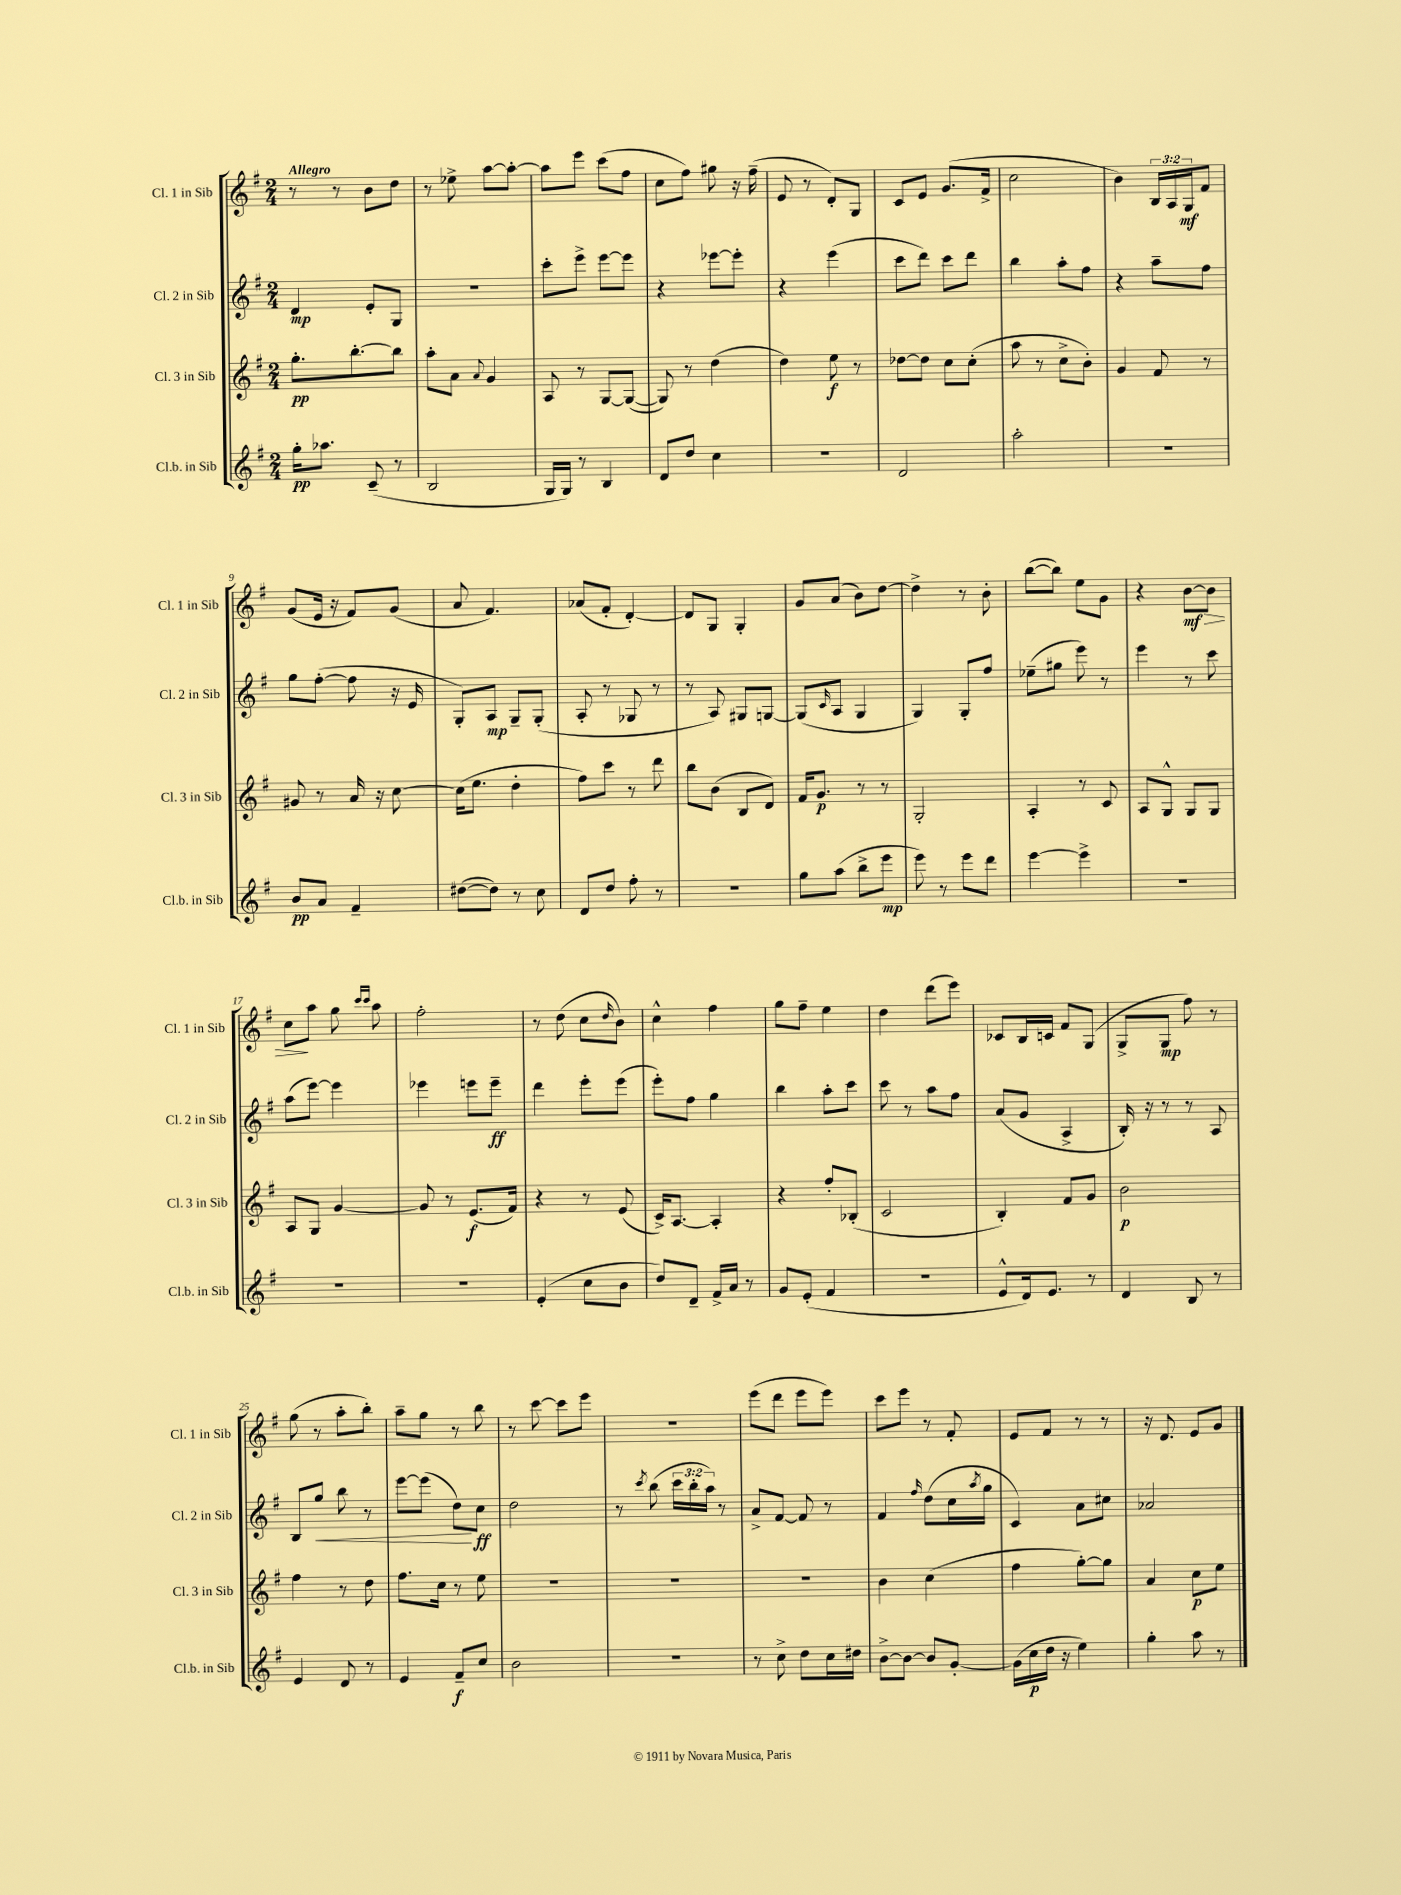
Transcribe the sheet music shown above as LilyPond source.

<<
\new StaffGroup <<
\new Staff = "s0" \with { instrumentName = "Cl. 1 in Sib" shortInstrumentName = "Cl. 1 in Sib" } {
    \clef treble \key g \major \numericTimeSignature \time 2/4 \override Staff.TupletNumber.text = #tuplet-number::calc-fraction-text \tempo "Allegro"
    r8 r8 b'8 d''8 |
    r8 ees''8-> a''8~ a''8~-. |
    a''8 e'''8 c'''8( fis''8 |
    c''8 fis''8) gis''8 r16 fis''16--( |
    e'8 r8 d'8-.) g8 |
    c'8 e'8 g'8.( fis'16-> |
    c''2 |
    b'4) \tuplet 3/2 { b16 a16 g16\mf } fis'8 |
    g'8( e'16 r16 fis'8) g'8( |
    a'8 fis'4.) |
    aes'8( fis'8-. d'4~-.) |
    d'8 g8 g4-. |
    g'8 a'8( b'8) d''8~ |
    d''4-> r8 b'8-. |
    b''8~( b''8) e''8 g'8 |
    r4 b'8~\mf\> b'8 |
    c''8\! a''8 g''8 \grace { c'''16 c'''16 } a''8 |
    fis''2-. |
    r8 d''8( c''8 \grace { d''16 } b'8) |
    c''4-^ fis''4 |
    g''8 fis''8-- e''4 |
    d''4 d'''8( e'''8) |
    ces'8 b16 c'16 fis'8 g8( |
    g8-> g8\mp fis''8) r8 |
    g''8( r8 a''8-. b''8-.) |
    a''8-- g''8 r8 b''8 |
    r8 c'''8~ c'''8 e'''8 |
    R2 |
    e'''8( d'''8 e'''8 e'''8) |
    c'''8 e'''8 r8 fis'8-. |
    e'8 fis'8 r8 r8 |
    r16 d'8. e'8 g'8 \bar "|." |
}
\new Staff = "s1" \with { instrumentName = "Cl. 2 in Sib" shortInstrumentName = "Cl. 2 in Sib" } {
    \clef treble \key g \major \numericTimeSignature \time 2/4 \override Staff.TupletNumber.text = #tuplet-number::calc-fraction-text
    d'4\mp e'8-. g8 |
    R2 |
    c'''8-. e'''8-> e'''8~ e'''8 |
    r4 ees'''8~ ees'''8-. |
    r4 e'''4( |
    c'''8 d'''8) c'''8 d'''8 |
    b''4 a''8-. fis''8 |
    r4 a''8-- fis''8 |
    g''8 fis''8~-.( fis''8 r16 e'16 |
    g8-.) a8\mp g8-- g8-.( |
    a8-. r8 ges8 r8 |
    r8 a8) gis8 g8~ |
    g8( \grace { c'16 } a8 g4 |
    g4) g8-. fis''8 |
    ees''8--( gis''8 e'''8) r8 |
    e'''4 r8 c'''8 |
    a''8( e'''8~) e'''4 |
    ees'''4 e'''8 e'''8--\ff |
    d'''4 e'''8-. e'''8( |
    e'''8-.) fis''8 g''4 |
    b''4 a''8-. c'''8 |
    c'''8 r8 a''8 fis''8 |
    a'8( g'8 a4-> |
    b16-.) r16 r8 r8 a8 |
    b8 g''8\< b''8 r8 |
    e'''8~ e'''8( d''8\!) c''8\ff |
    d''2 |
    r8 \acciaccatura { c'''8 } b''8( \tuplet 3/2 { c'''16 b''16-. a''16) } r8 |
    a'8-> fis'8~ fis'8 r8 |
    fis'4 \grace { fis''16 } d''8( c''16 \acciaccatura { a''8 } g''16 |
    c'4) a'8 cis''8 |
    aes'2 \bar "|." |
}
\new Staff = "s2" \with { instrumentName = "Cl. 3 in Sib" shortInstrumentName = "Cl. 3 in Sib" } {
    \clef treble \key g \major \numericTimeSignature \time 2/4
    g''8.-.\pp b''8.~-. b''8 |
    a''8-. a'8 \appoggiatura { a'8 } g'4 |
    a8 r8 g8~ g8~( |
    g8) r8 d''4( |
    d''4) e''8\f r8 |
    des''8~ des''8 c''8 c''8-.( |
    a''8 r8 c''8-> b'8-.) |
    g'4 fis'8 r8 |
    gis'8 r8 a'16 r16 c''8~ |
    c''16( e''8. d''4-. |
    fis''8) c'''8 r8 d'''8 |
    b''8 b'8( b8 d'8) |
    fis'16 g'8.\p r8 r8 |
    g2-. |
    a4-. r8 c'8 |
    a8 g8-^ g8 g8 |
    a8 g8 g'4~ |
    g'8 r8 e'8.\f( fis'16) |
    r4 r8 e'8( |
    c'16->) a8.~ a4-. |
    r4 fis''8-. bes8-.( |
    c'2 |
    b4-.) fis'8 g'8 |
    b'2\p |
    fis''4 r8 d''8 |
    fis''8. c''16 r8 e''8 |
    R2 |
    R2 |
    R2 |
    b'4 c''4( |
    fis''4 g''8~-.) g''8 |
    a'4 c''8\p e''8 \bar "|." |
}
\new Staff = "s3" \with { instrumentName = "Cl.b. in Sib" shortInstrumentName = "Cl.b. in Sib" } {
    \clef treble \key g \major \numericTimeSignature \time 2/4
    g''16-.\pp aes''8. c'8--( r8 |
    b2 |
    g16 g16) r8 b4 |
    d'8 d''8 c''4 |
    R2 |
    d'2 |
    a''2-. |
    R2 |
    b'8\pp a'8 fis'4-- |
    dis''8~( dis''8) r8 c''8 |
    d'8 d''8 fis''8-. r8 |
    r2 |
    g''8 a''8( b''8-> e'''8\mp |
    e'''8) r8 e'''8 d'''8 |
    e'''4~ e'''4-> |
    R2 |
    R2 |
    R2 |
    e'4-.( c''8 b'8 |
    d''8) d'8-- fis'16-> a'16 r8 |
    g'8 e'8-.( fis'4 |
    R2 |
    e'8-^ d'16) e'8. r8 |
    d'4 b8 r8 |
    e'4 d'8 r8 |
    e'4 fis'8--\f c''8 |
    b'2 |
    R2 |
    r8 c''8-> d''8 c''16 dis''16 |
    b'8~-> b'8~ b'8 g'8~-. |
    g'16( c''16\p d''16 r16 e''4) |
    g''4-. a''8 r8 \bar "|." |
}
>>
>>
